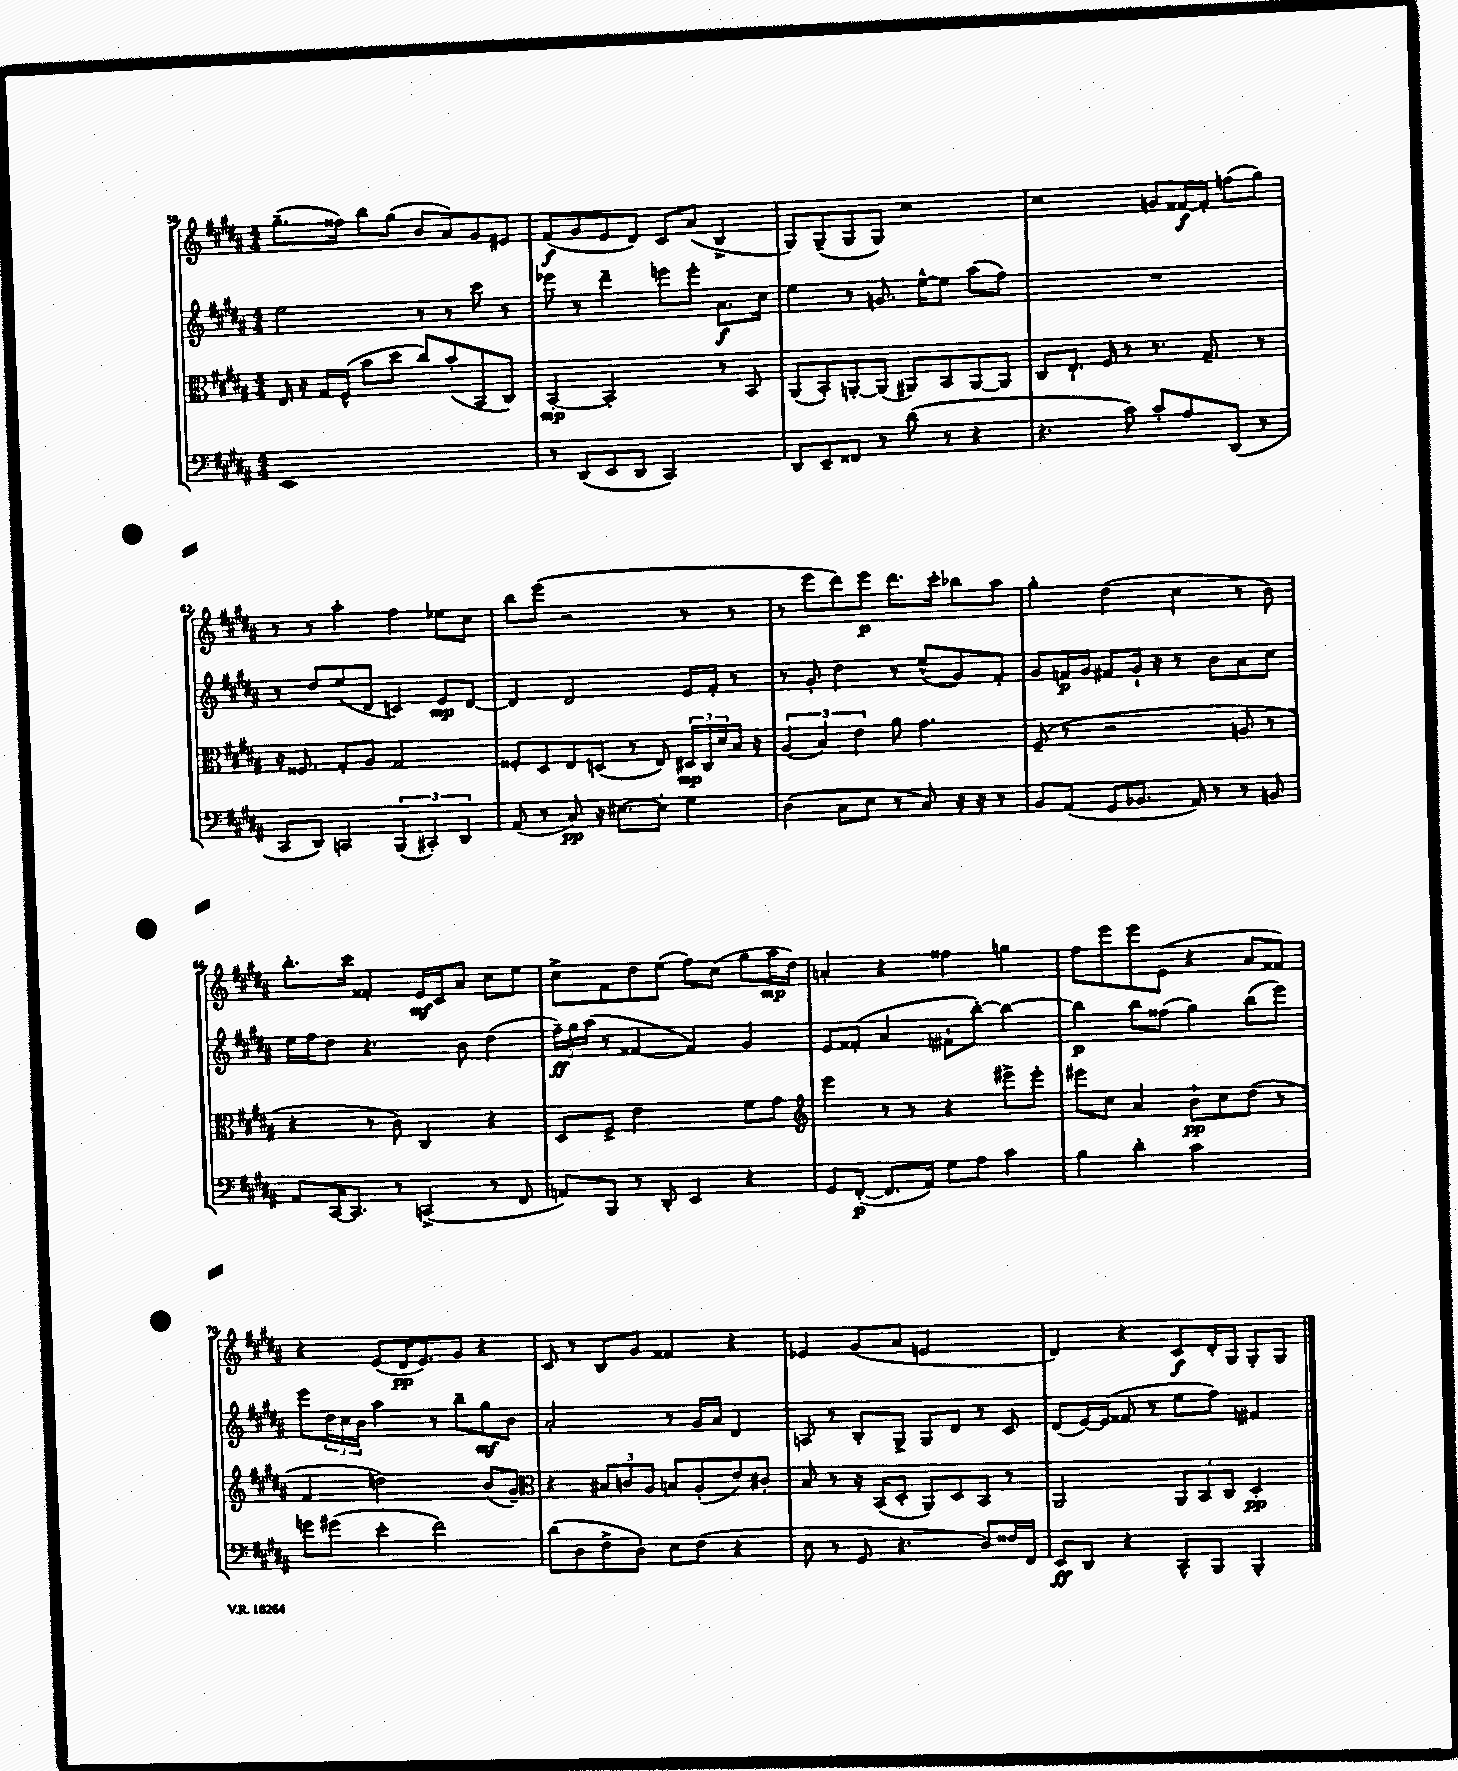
<<
\new StaffGroup <<
\new Staff = "s0" {
    \clef treble \key b \major \numericTimeSignature \time 4/4
    gis''8.--( fisis''16) b''8 gis''8( b'8 ais'8) gis'8 eis'8 |
    fis'8\f( gis'8 e'8 dis'8) cis'8 ais'8( b4-> |
    gis8) gis8--( gis8 gis8) r2 |
    r2 g'8 fisis'16~\f fisis'16-. f''8( gis''8) |
    r8 r8 ais''4-. fis''4 ees''8 cis''8 |
    b''8 e'''8( r2 r8 r8 |
    r8 e'''8 dis'''8) e'''8\p dis'''8. cis'''16-. bes''8 ais''8 |
    gis''4-. dis''4( cis''4 r8 b'8) |
    b''8.-. cis'''16 fisis'4-. e'16\mf cis'16 ais'8 cis''8 e''8 |
    cis''8-> fis'8 dis''8 e''8( fis''8) cis''8( gis''8 ais''16\mp dis''16) |
    a'4-. r4 fisis''4 g''4 |
    fis''8 e'''8 e'''8 e'8( r4 ais'8 fisis'8) |
    r4 e'8( dis'16\pp e'8.) gis'8 r4 |
    cis'8 r8 b8 gis'8 fisis'4 r4 |
    ees'4 gis'8( ais'8 e'2 |
    dis'4) r4 cis'8\f dis'16-. gis16 gis8-. gis8 \bar "|." |
}
\new Staff = "s1" {
    \clef treble \key b \major \numericTimeSignature \time 4/4
    e''2 r8 r8 cis'''8 r8 |
    ees'''8 r8 dis'''4-- e'''8 e'''8-. ais'8.\f cis''16 |
    e''4 r8 g'8. e''16~-^ e''8 ais''8( fis''8) |
    R1 |
    r8 dis''8 e''8( dis'8 c'4) e'8\mp dis'8~ |
    dis'4 dis'2 e'16 fis'16-. r8 |
    r8 gis'8-. dis''4 r8 e''8-^( gis'8) fis'8-. |
    gis'8 f'16\p gis'16 fis'8 gis'16-! r16 r8 b'8 ais'8 cis''8 |
    e''16 fis''16 dis''8 r4. b'8 dis''4( |
    \tuplet 3/2 { fis''16--\ff) gis''16 ais''16( } r8 fisis'4~ fisis'4) gis'4 |
    e'8 fisis'8-.( ais'4 fis'8-! b''8~-.) b''4~ |
    b''4\p b''8 fisis''8( gis''4) b''8( e'''8) |
    e'''8 \tuplet 3/2 { dis''16 cis''16 b'16 } ais''4 r8 b''8-- gis''8\mf b'8 |
    ais'2-. r8 gis'16 ais'16 dis'4 |
    a8 r8 b8-. gis8-> gis8 dis'8 r8 cis'8 |
    dis'8( e'16~) e'16( fisis'8 r8 e''8 fis''8) fis'4 \bar "|." |
}
\new Staff = "s2" {
    \clef alto \key b \major \numericTimeSignature \time 4/4
    e16 r16 gis16 fis16-^( b'8 dis''8 cis''8) b'8-.( b,8 cis8) |
    b,4~-.\mp b,2-. r8 b,8 |
    ais,8( b,8-.) a,8~-. a,8( ais,8) b,8 ais,8~ ais,8 |
    cis8 e8.-! fis16 r8 r8. gis8.-- r8 |
    r16 fisis8. gis8-. ais8 gis2 |
    fisis8-. dis8 e8 d8( r8 e8) \tuplet 3/2 { dis16\mp cis16 dis'16 } b16 r16 |
    \tuplet 3/2 { ais4( b4) e'4 } ais'8 gis'4. |
    fis8--( r8 r2 a8 r8 |
    r4 r8 cis'8) cis4 r4 |
    dis8 fis8-> e'2 fis'8 gis'8 |
    \clef treble e'''4 r8 r8 r4 eis'''8-> eis'''8-. |
    eis'''8 cis''8 ais'4 b'8-!\pp cis''8 dis''8( r8 |
    fis'4 d''2) b'8( gis'8--) |
    \clef alto r4 \tuplet 3/2 { bis8 c'8 ais8 } b8 ais8-.( e'8) cis'8-. |
    b8 r8 r16 b,16( dis8-. ais,8) dis8 b,8 r8 |
    ais,2 \tuplet 3/2 { ais,8 b,8 cis8 } dis4-.\pp \bar "|." |
}
\new Staff = "s3" {
    \clef bass \key b \major \numericTimeSignature \time 4/4
    e,1 |
    r8 dis,8( e,8 dis,8 cis,2) |
    dis,8 e,8-- fisis,8 r8 dis'8( r8 r4 |
    r4. cis'8) cis'8-. ais8 dis,8( r8 |
    cis,8 dis,8) c,4 \tuplet 3/2 { b,,4( cis,4-.) dis,4 } |
    ais,8( r8 cis8\pp) r16 eis8.~ eis8-. gis4 |
    dis4( cis8 e8 r8 cis8) r16 r16 r8 |
    b,8 ais,8( gis,8 bes,8. ais,16) r8 r8 b,8 |
    ais,8 cis,16~ cis,8. r8 c,4->( r8 fis,8 |
    a,8) b,,8 r8 dis,8-. e,4 r4 |
    gis,8 fis,8~-.\p( fis,8. ais,16) gis8 ais8 cis'4 |
    b4 dis'4-. cis'2 |
    g'8 gis'8( e'4-. fis'2) |
    dis'8( dis8 fis8-> dis8-.) e8 fis8( r4 |
    e8 r8 gis,8 r4. dis8) fisis16 fis,16 |
    e,8\ff dis,8 r4 cis,8-^ b,,8 b,,4-. \bar "|." |
}
>>
>>
\layout { \context { \Score currentBarNumber = #58 } }
